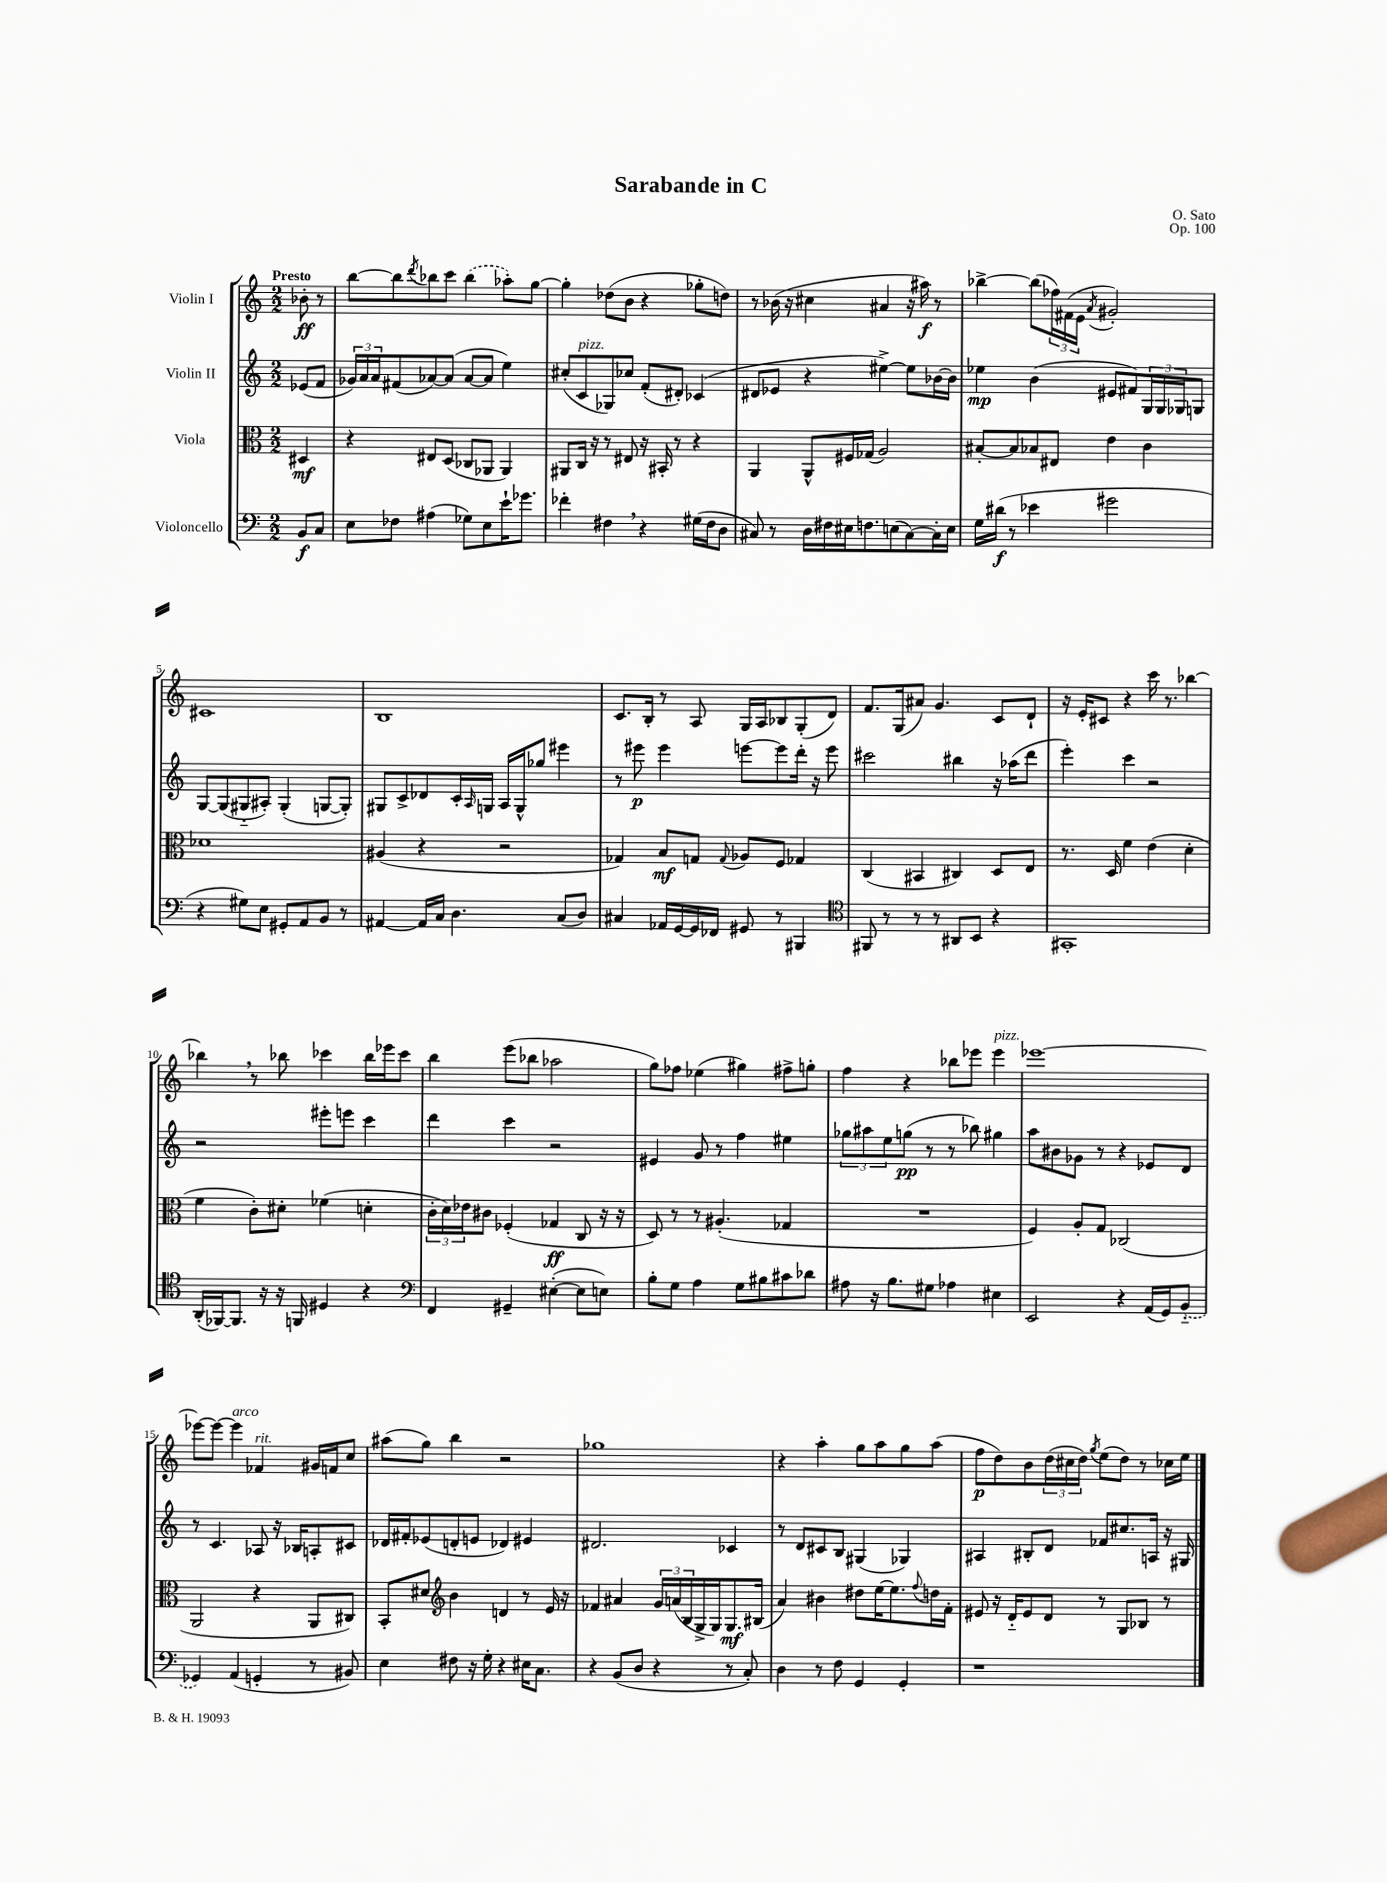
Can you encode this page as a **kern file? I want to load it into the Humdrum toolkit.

**kern	**kern	**kern	**kern
*staff4	*staff3	*staff2	*staff1
*clefF4	*clefC3	*clefG2	*clefG2
*k[]	*k[]	*k[]	*k[]
*M2/2	*M2/2	*M2/2	*M2/2
8BB/L	4D#/	(8e-/L	8b-'\
8C/J	.	8f/J	8r
=	=	=	=
8E\L	4r	24g-/LL)	[8bb\L
.	.	24a/	.
.	.	24a/J	.
8F-\J	.	(8f#/	8bb\]
.	.	.	8qddd/
(4A#\	8E#/L	[8a-/)	8bb-\
.	(8D/J	(8a-/]J	8ccc\J
8G-\L)	8C-/L	[8a-/L	(4bb-\
8E\	8AA-/J	8a-/]J	.
16e`\K	4AA-/)	4ee\)	8aa-'\L)
8.g-\J	.	.	.
.	.	.	[8gg\J
=	=	=	=
4f-'\	8AA#/L	(8cc#'/L	4gg'\]
.	16C/Jk	8c/	.
.	16r	.	.
4F#\	8r	8G-/)	(8dd-\L
.	8E#/	8cc-/J	8b\J
4r	16r	(8f'/L	4r
.	16BB#'/	.	.
.	8r	8d#'/J)	.
(16G#\LL	4r	(4c-/	8gg-'\L
16F#\J	.	.	.
8D\J	.	.	8dd\J)
=	=	=	=
8C#/)	4AA/	8d#/L	8r
8r	.	8e-/J	(16b-\
.	.	.	16r
16D\LL	8AA^^/L	4r	4cc#\
16F#\	.	.	.
16E#\J	16F#/L	.	.
8.F\	(16G-/JJ	.	.
.	2A/)	[4ee#^\)	4a#/
(8E\	.	.	.
[8C#\)	.	8ee#\]L	16r
.	.	.	16aa#\)
16C#'\]L	.	[16b-\L	8r
16E\JJ	.	16b-\]JJ	.
=	=	=	=
16G\LL	[8B#'/L	4ee-\	[4bb-^\
(16d#\JJ	.	.	.
8r	8B#/]	.	.
4e-\	8B-/	(4b\	(8bb-\]L
.	8E#/J	.	24ff-\L)
.	.	.	(24f#\
.	.	.	24e\JJ
.	.	.	8qa/
2g#\	4e\	8e#/L	2g#'/)
.	.	8f#/)	.
.	4c\	24G/L	.
.	.	24G/	.
.	.	24G-/J	.
.	.	8G/J	.
=	=	=	=
4r	1d-	[8G/L	1c#
.	.	(8G/]	.
8G#\L)	.	8G#'~/	.
8E\J	.	8A#'/J)	.
8GG#'/L	.	(4G#'/	.
8AA/	.	.	.
8BB/J	.	[8G/L	.
8r	.	8G'/]J)	.
=	=	=	=
[4AA#/	(4A#/	8G#/L	1B
.	.	8c^/	.
16AA#/]LL	4r	8d-/	.
16C/JJ	.	.	.
4.D\	.	16c'/L	.
.	.	16qqA/	.
.	.	16G/JJ	.
.	2r	16A/LL	.
.	.	16G^^/J	.
.	.	8gg-/J	.
(8C/L	.	4eee#\	.
8D/J)	.	.	.
=	=	=	=
4C#/	4G-/)	8r	8.c/L
.	.	8eee#\	.
.	.	.	16B'/Jk
16AA-/LL	8B/L	4eee#\	8r
[16GG/	.	.	.
16GG/]	8G/J	.	8A/
16FF-/JJ	.	.	.
.	8qqG/	.	.
8GG#/	8A-/L	[8eee\L	16G/LL
.	.	.	16A/J
8r	8F/J	8eee\]	8B-/
4BBB#/	4G-/	16ddd'\Jk	(8G'/
.	.	16r	.
.	.	8eee\	8d/J)
=	=	=	=
*clefC4	*	*	*
8FF#/	(4C/	2ccc#\	8.f/L
8r	.	.	.
.	.	.	(16G/k
8r	4BB#/	.	8a#/J)
8r	.	.	4.g/
8AA#/L	4C#/)	4bb#\	.
8BB/J	.	.	.
4r	8D/L	16r	8c/L
.	.	(16aa-\LK	.
.	8E/J	8ddd\J	8d`/J
=	=	=	=
1GG#'	8.r	4eee'\)	16r
.	.	.	16e'/LK
.	.	.	8c#/J
.	16D/	.	.
.	4f\	4ccc\	4r
.	(4e\	2r	16ccc\
.	.	.	8.r
.	4d'\	.	[4bb-\
=	=	=	=
(16AA'/LL	4f\	2r	4bb-\]
[16FF-/J)	.	.	.
8.FF-/]J	.	.	.
.	8c'\L)	.	8r
16r	.	.	.
16r	8d#'\J	.	8bb-\
16FF/	.	.	.
4D#/	(4f-\	8eee#'\L	4ccc-\
.	.	8eee\J	.
4r	4d'\	4ccc\	16bb-\LL
.	.	.	16eee-\J
.	.	.	8ccc-\J
=	=	=	=
*clefF4	*	*	*
4FF/	24c'\LL	4ddd\	4bb\
.	24d\)	.	.
.	24e-\J	.	.
.	8c#\J	.	.
4GG#~/	(4F-'/	4ccc\	(8eee\L
.	.	.	8bb-\J
([4E#'\	4G-/	2r	2aa-\
8E#\]L	8C/	.	.
8E\J)	16r	.	.
.	16r	.	.
=	=	=	=
8B'\L	8D/)	4e#/	8gg\L)
8G\J	8r	.	8ff-\J
4A\	8r	8g/	(4ee-\
.	(4.A#'/	8r	.
8G\L	.	4ff\	4gg#\)
8B#\	.	.	.
8c#\	4G-/	4ee#\	8ff#^\L
8d-\J	.	.	8gg'\J
=	=	=	=
8A#\	1r	12gg-\L	4ff\
.	.	12aa#\	.
16r	.	.	.
.	.	12ee\	.
8.B\L	.	.	.
.	.	(8gg\J	4r
8G#\J	.	8r	.
4A-\	.	8r	8bb-\L
.	.	8bb-\)	8eee-\J
4E#\	.	4gg#\	4eee-\
=	=	=	=
2EE/	4F/)	8aa\L	[1eee-
.	.	8b#\	.
.	8A'/L	8g-\J	.
.	8G/J	8r	.
4r	(2C-/	4r	.
(16AA/LL	.	8e-/L	.
16GG/J)	.	.	.
(8BB'~/J	.	8d/J	.
=	=	=	=
4GG-/)	2AA/	8r	8eee-\_L
.	.	4.c/	8eee-\_J
(4AA/	.	.	4eee-\]
4GG'/	4r	8A-/	4f-/
.	.	16r	.
.	.	16B-/LK	.
8r	8AA/L	8A'/	16g#/LL
.	.	.	16f/J
8BB#/)	8C#/J)	8c#/J	8cc/J
=	=	=	=
4E\	8BB'/L	16d-/LL	(8aa#\L
.	.	16f#'/J	.
.	8d#/J	(8e-/	8gg\J)
*	*clefG2	*	*
8F#\	4b\	8d'/	4bb\
16r	.	8e/J	.
16G'\	.	.	.
4r	4d/	4d-/)	2r
16E#\LK	8r	4e#/	.
8.C\J	.	.	.
.	16e/	.	.
.	16r	.	.
=	=	=	=
4r	4f-/	2.d#/	1gg-
(8BB/L	4a#/	.	.
8D/J	.	.	.
4r	24g/LL	.	.
.	(24a/	.	.
.	24B/	.	.
.	16G^/	.	.
.	16G/J)	.	.
8r	8.G/	4c-/	.
8C'/)	.	.	.
.	(16B#/Jk	.	.
=	=	=	=
4D\	4a/)	8r	4r
.	.	8d/L	.
8r	4b#\	8c#/	4aa'\
8F\	.	8B/J	.
4GG/	8dd#\L	(4G#/	8gg\L
.	[16ee\K	.	8aa\
.	8.ee\]	.	.
4GG'/	.	4G-/)	8gg\
.	8qqff/	.	.
.	16dd\L	.	(8aa\J
.	16f'\JJ	.	.
=	=	=	=
1r	8e#/	4A#/	8ff\L
.	16r	.	8dd\)
.	16d'~/LK	.	.
.	8e#/	8B#'/L	8b\
.	8d/J	8d/J	(24dd\L
.	.	.	24cc#\
.	.	.	24dd\JJ)
.	.	.	8qgg/
.	8r	8f-/L	(8ee\L
.	8G/L	8.cc#/	8dd\J)
.	8B-/J	.	8r
.	.	16A/Jk	.
.	8r	16r	16cc-\LL
.	.	16G#/	16ee\JJ
==	==	==	==
*-	*-	*-	*-
